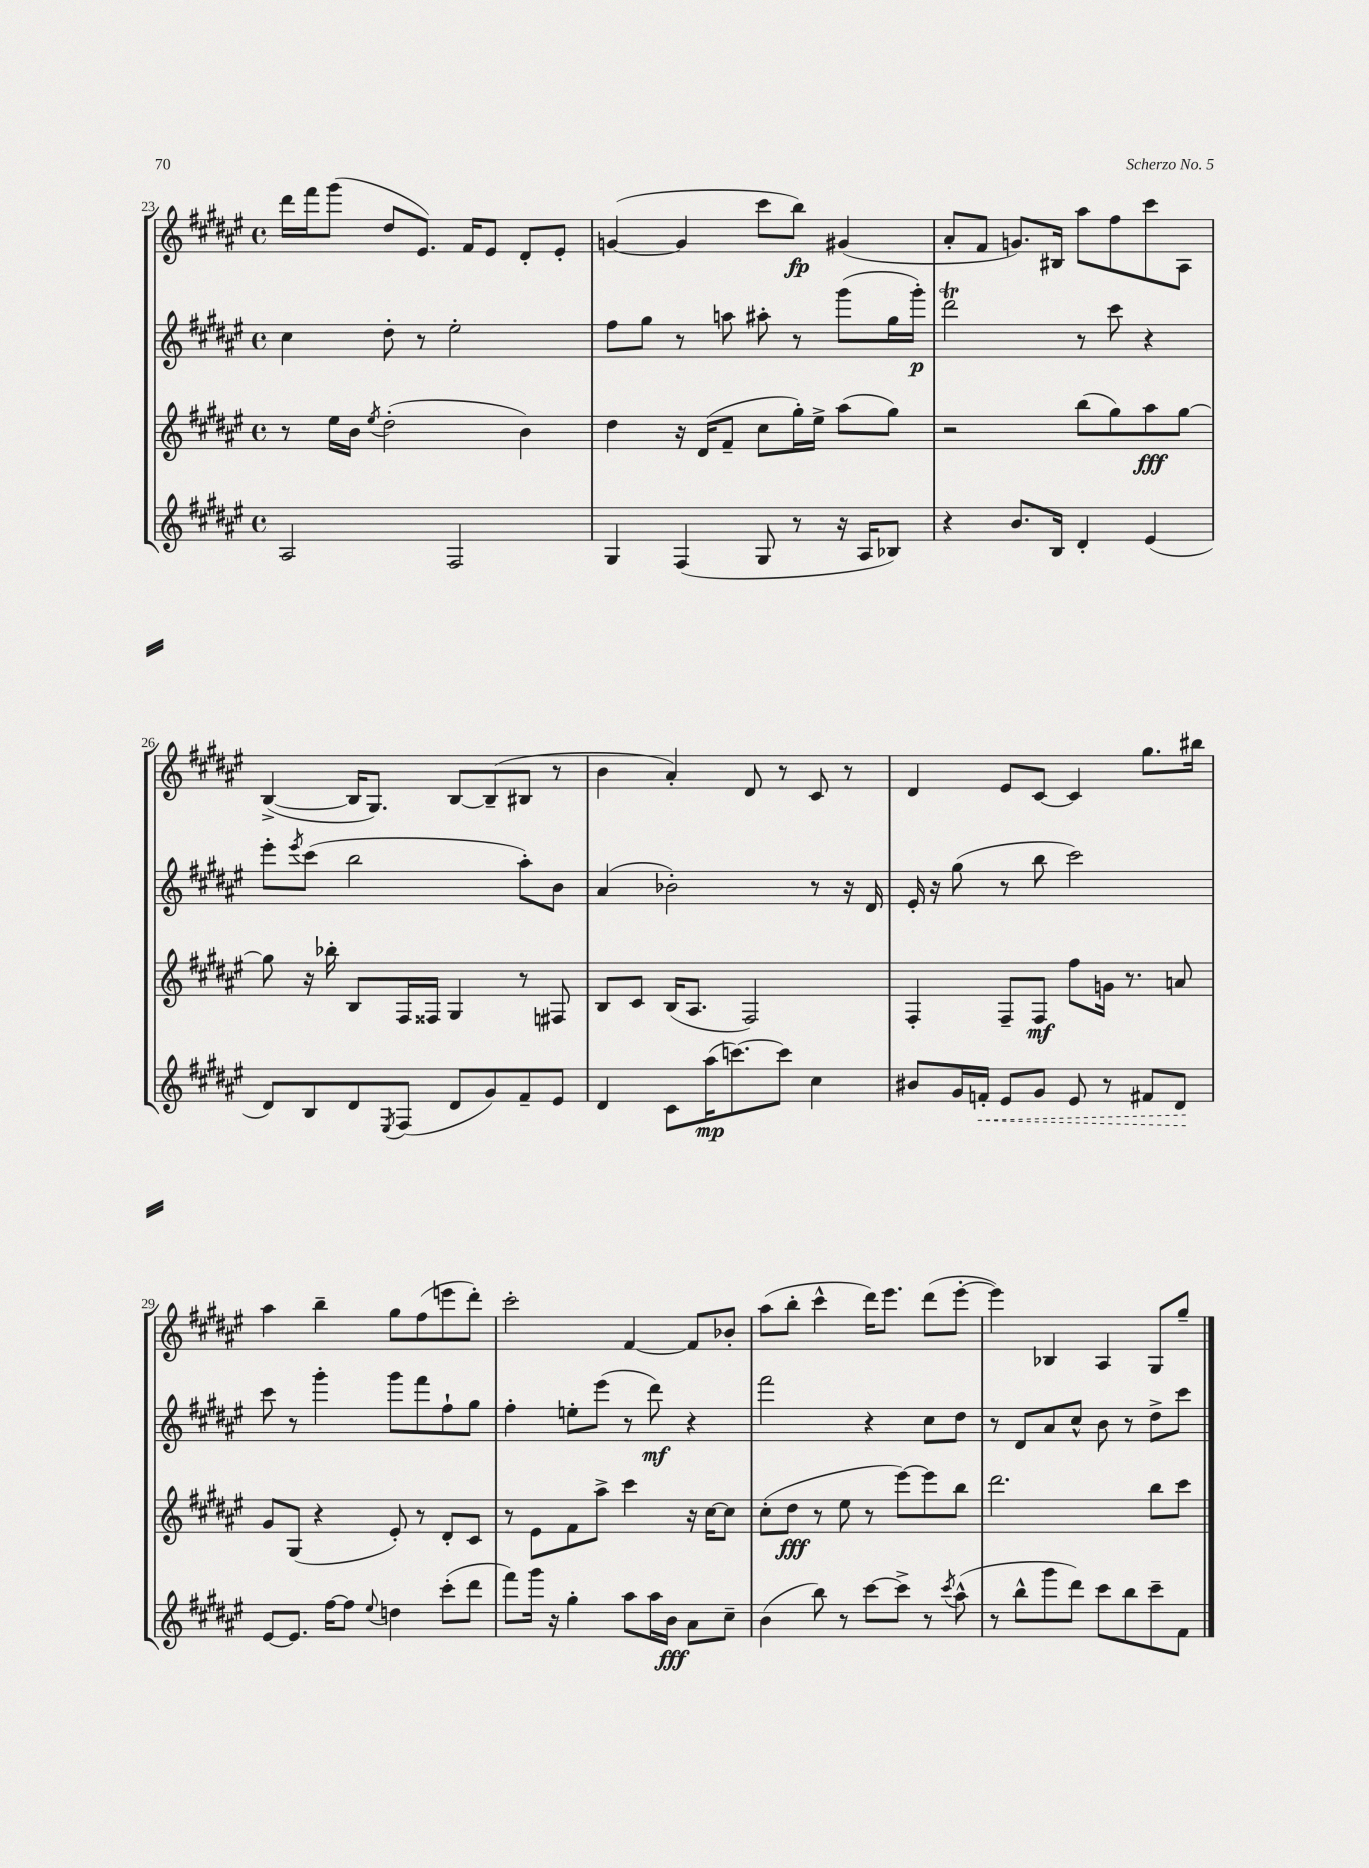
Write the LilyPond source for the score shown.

<<
\new StaffGroup <<
\new Staff = "s0" {
    \clef treble \key fis \major \defaultTimeSignature \time 4/4
    dis'''16 fis'''16 gis'''8( dis''8 eis'8.) fis'16 eis'8 dis'8-. eis'8-. |
    g'4~( g'4 cis'''8 b''8\fp) gis'4( |
    ais'8-. fis'8 g'8.) bis16 ais''8 fis''8 cis'''8 ais8 |
    b4~->( b16 gis8.) b8~ b8--( bis8 r8 |
    b'4 ais'4-.) dis'8 r8 cis'8 r8 |
    dis'4 eis'8 cis'8~ cis'4 gis''8. bis''16 |
    ais''4 b''4-- gis''8 fis''8( e'''8 dis'''8-.) |
    cis'''2-. fis'4~ fis'8 bes'8-. |
    ais''8( b''8-. cis'''4-^ dis'''16) eis'''8. dis'''8( eis'''8~-. |
    eis'''4) bes4 ais4 gis8 gis''8-- \bar "|." |
}
\new Staff = "s1" {
    \clef treble \key fis \major \defaultTimeSignature \time 4/4
    cis''4 dis''8-. r8 eis''2-. |
    fis''8 gis''8 r8 a''8 ais''8-. r8 gis'''8( gis''16 gis'''16-.\p) |
    dis'''2\trill r8 cis'''8 r4 |
    eis'''8-. \acciaccatura { eis'''8 } cis'''8( b''2 ais''8-.) b'8 |
    ais'4( bes'2-.) r8 r16 dis'16 |
    eis'16-. r16 gis''8( r8 b''8 cis'''2) |
    cis'''8 r8 gis'''4-. gis'''8 fis'''8 fis''8-! gis''8 |
    fis''4-. e''8-. eis'''8( r8 dis'''8\mf) r4 |
    fis'''2 r4 cis''8 dis''8 |
    r8 dis'8 ais'8 cis''8-^ b'8 r8 dis''8-> cis'''8 \bar "|." |
}
\new Staff = "s2" {
    \clef treble \key fis \major \defaultTimeSignature \time 4/4
    r8 eis''16 b'16 \acciaccatura { eis''8 } dis''2-.( b'4) |
    dis''4 r16 dis'16( fis'8-- cis''8 gis''16-.) eis''16-> ais''8( gis''8) |
    r2 b''8( gis''8) ais''8\fff gis''8~ |
    gis''8 r16 bes''16-. b8 fis16 fisis16 gis4 r8 fis8 |
    b8 cis'8 b16( ais8. fis2) |
    fis4-. fis8-- fis8\mf fis''8 g'16 r8. a'8 |
    gis'8 gis8( r4 eis'8-.) r8 dis'8-. cis'8 |
    r8 eis'8 fis'8 ais''8-> cis'''4 r16 cis''16~ cis''8 |
    cis''8-.( dis''8\fff r8 eis''8 r8 eis'''8~) eis'''8 b''8 |
    dis'''2. b''8 cis'''8 \bar "|." |
}
\new Staff = "s3" {
    \clef treble \key fis \major \defaultTimeSignature \time 4/4
    ais2 fis2 |
    gis4 fis4( gis8 r8 r16 ais16 bes8) |
    r4 b'8. b16 dis'4-. eis'4( |
    dis'8) b8 dis'8 \acciaccatura { eis8 } fis8( dis'8 gis'8) fis'8-- eis'8 |
    dis'4 cis'8 ais''16\mp( c'''8.~) c'''8 cis''4 |
    bis'8 gis'16 \once \override Hairpin.style = #'dashed-line f'16-.\< eis'8 gis'8 eis'8 r8 fis'8 dis'8\! |
    eis'8~ eis'8. fis''16~ fis''8 \appoggiatura { eis''8 } d''4 cis'''8-.( dis'''8 |
    fis'''8) gis'''16 r16 gis''4-. ais''8 ais''16 b'16\fff ais'8 cis''8-- |
    b'4( b''8) r8 cis'''8~ cis'''8-> r8 \acciaccatura { cis'''8 } ais''8-^( |
    r8 b''8-^ gis'''8 dis'''8) cis'''8 b''8 cis'''8-- fis'8 \bar "|." |
}
>>
>>
\layout { \context { \Score currentBarNumber = #23 } }
